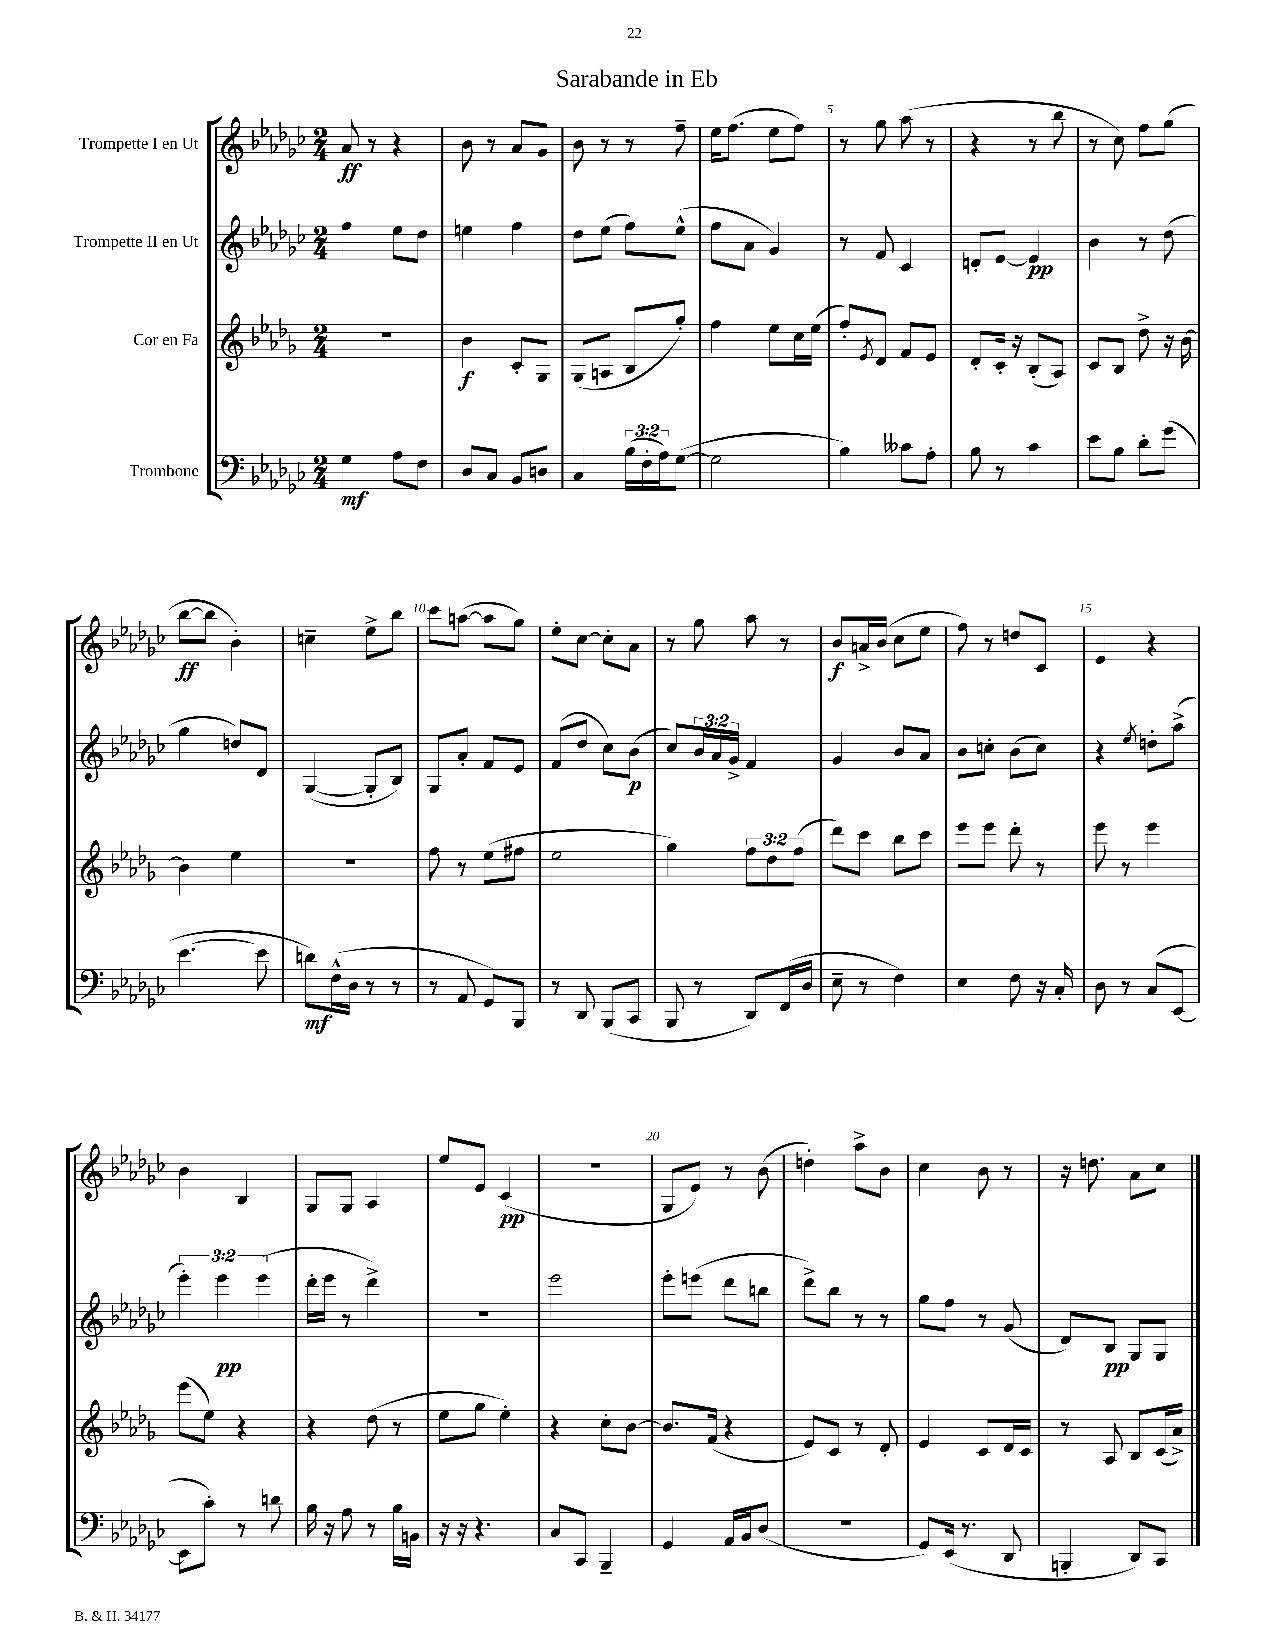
\header { title = "Sarabande in Eb" }
<<
\new StaffGroup <<
\new Staff = "s0" \with { instrumentName = "Trompette I en Ut" } {
    \clef treble \key ges \major \numericTimeSignature \time 2/4
    aes'8\ff r8 r4 |
    bes'8 r8 aes'8 ges'8 |
    bes'8 r8 r8 f''8-- |
    ees''16 f''8.( ees''8 f''8) |
    r8 ges''8 aes''8( r8 |
    r4 r8 bes''8 |
    r8 ces''8) f''8 ges''8( |
    bes''8~\ff bes''8 bes'4-.) |
    c''4-- ees''8-> bes''8 |
    ces'''8 a''8~( a''8 ges''8) |
    ees''8-. ces''8~ ces''8-. aes'8 |
    r8 ges''8 aes''8 r8 |
    bes'8\f a'16-> bes'16( ces''8 ees''8 |
    f''8) r8 d''8 ces'8 |
    ees'4 r4 |
    bes'4 bes4 |
    ges8 ges8 aes4 |
    ees''8 ees'8 ces'4\pp( |
    R2 |
    ges8 ees'8) r8 bes'8( |
    d''4-.) aes''8-> bes'8 |
    ces''4 bes'8 r8 |
    r16 d''8. aes'8 ces''8 \bar "|." |
}
\new Staff = "s1" \with { instrumentName = "Trompette II en Ut" } {
    \clef treble \key ges \major \numericTimeSignature \time 2/4 \override Staff.TupletNumber.text = #tuplet-number::calc-fraction-text
    f''4 ees''8 des''8 |
    e''4 f''4 |
    des''8 ees''8( f''8) ees''8-^( |
    f''8 aes'8 ges'4) |
    r8 f'8 ces'4 |
    d'8-. ees'8~ ees'4\pp |
    bes'4 r8 des''8( |
    ges''4 d''8) des'8 |
    ges4~( ges8-. bes8) |
    ges8 aes'8-. f'8 ees'8 |
    f'8( des''8 ces''8) bes'8\p( |
    ces''8) \tuplet 3/2 { bes'16 aes'16 ges'16-> } f'4 |
    ges'4 bes'8 aes'8 |
    bes'8 c''8-. bes'8( c''8) |
    r4 \acciaccatura { ees''8 } d''8-. aes''8->( |
    \tuplet 3/2 { ees'''4-.) ees'''4\pp ees'''4( } |
    des'''16-. ees'''16 r8 des'''4->) |
    R2 |
    ees'''2 |
    ees'''8-. e'''8( des'''8 b''8 |
    des'''8->) bes''8 r8 r8 |
    ges''8 f''8 r8 ges'8( |
    des'8) bes8\pp ges8 ges8 \bar "|." |
}
\new Staff = "s2" \with { instrumentName = "Cor en Fa" } {
    \clef treble \key des \major \numericTimeSignature \time 2/4 \override Staff.TupletNumber.text = #tuplet-number::calc-fraction-text
    R2 |
    bes'4\f c'8-. ges8 |
    ges8( a8 bes8 ges''8-.) |
    f''4 ees''8 c''16 ees''16( |
    f''8-.) \acciaccatura { ees'8 } des'8 f'8 ees'8 |
    des'8-. c'16-. r16 bes8-.( aes8) |
    c'8 bes8 des''8-> r16 bes'16~ |
    bes'4 ees''4 |
    r2 |
    f''8 r8 ees''8( fis''8 |
    ees''2 |
    ges''4) \tuplet 3/2 { f''8 des''8 f''8( } |
    des'''8) c'''8 bes''8 c'''8 |
    ees'''8 ees'''8 des'''8-. r8 |
    ees'''8 r8 ees'''4 |
    ees'''8( ees''8) r4 |
    r4 des''8( r8 |
    ees''8 ges''8 ees''4-.) |
    r4 c''8-. bes'8~ |
    bes'8. f'16( r4 |
    ees'8) c'8 r8 des'8-. |
    ees'4 c'8 des'16 c'16 |
    r8 aes8 bes8 c'16( aes'16->) \bar "|." |
}
\new Staff = "s3" \with { instrumentName = "Trombone" } {
    \clef bass \key ges \major \numericTimeSignature \time 2/4 \override Staff.TupletNumber.text = #tuplet-number::calc-fraction-text
    ges4\mf aes8 f8 |
    des8 ces8 bes,8 d8 |
    ces4 \tuplet 3/2 { bes16( f16-. aes16) } ges8~( |
    ges2 |
    bes4) ceses'8 aes8-. |
    bes8 r8 ces'4 |
    ees'8 bes8 des'8-. ges'8( |
    ees'4.~ ees'8 |
    d'8\mf) f16-^( des16 r8 r8 |
    r8 aes,8 ges,8) bes,,8 |
    r8 des,8 bes,,8( ces,8 |
    bes,,8 r8 des,8) f,16( des16 |
    ees8-- r8 f4) |
    ees4 f8 r16 ces16-. |
    des8 r8 ces8( ees,8~ |
    ees,8 ces'8-.) r8 d'8 |
    bes16 r16 aes8 r8 bes16 b,16 |
    r16 r16 r4. |
    ces8 ces,8 bes,,4-- |
    ges,4 aes,16 bes,16 des8( |
    R2 |
    ges,8) ees,16( r8. des,8 |
    b,,4-. des,8) ces,8 \bar "|." |
}
>>
>>
\layout { \context { \Score \override BarNumber.break-visibility = ##(#f #t #t) barNumberVisibility = #(every-nth-bar-number-visible 5) } }
